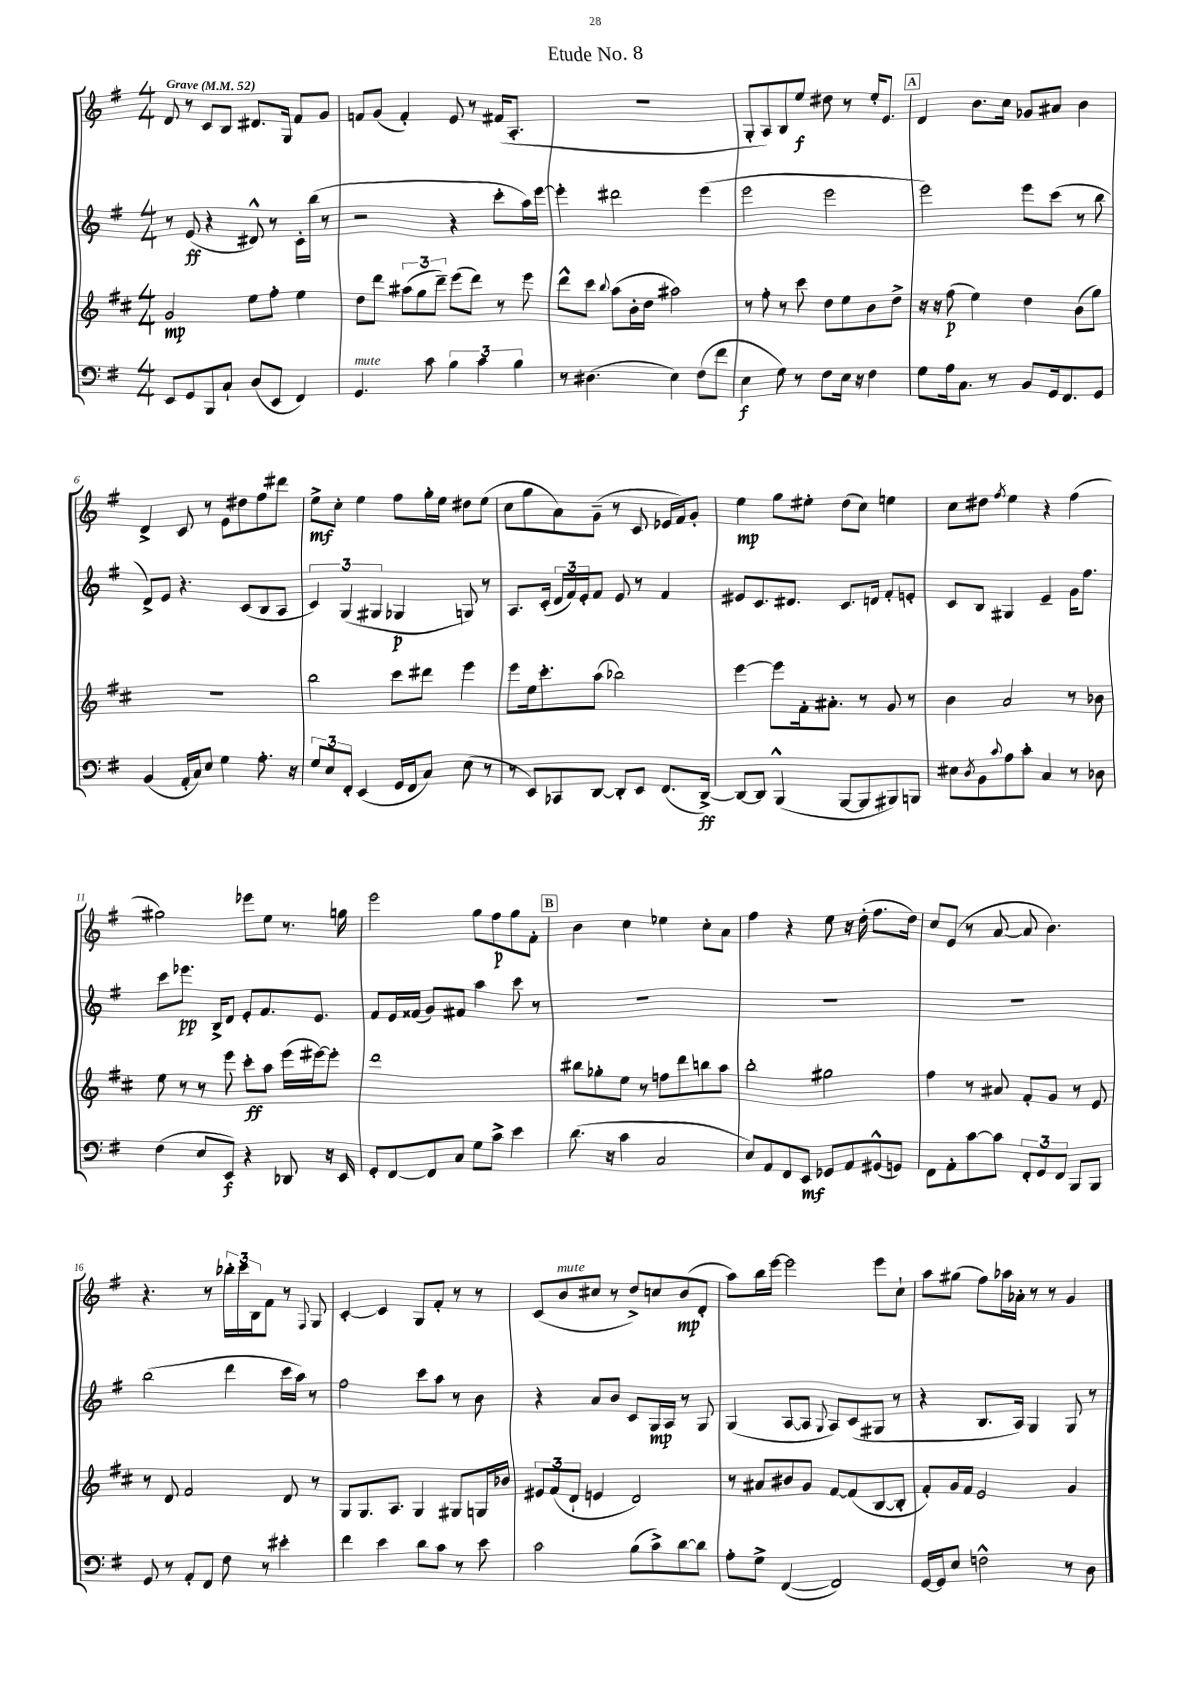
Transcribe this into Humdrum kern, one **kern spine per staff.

**kern	**dynam	**kern	**dynam	**kern	**dynam	**kern	**dynam
*part4	*part4	*part3	*part3	*part2	*part2	*part1	*part1
*staff4	*staff4	*staff3	*staff3	*staff2	*staff2	*staff1	*staff1
*clefF4	*	*clefG2	*	*clefG2	*	*clefG2	*
*k[f#]	*	*k[f#c#]	*	*k[f#]	*	*k[f#]	*
*M4/4	*	*M4/4	*	*M4/4	*	*M4/4	*
*MM52	*	*MM52	*	*MM52	*	*MM52	*
=1	=1	=1	=1	=1	=1	=1	=1
!	!	!	!	!	!	!LO:TX:a:B:t=Grave	!
8EE/L	.	2g/	mp	8r	.	8d/	.
8GG/	.	.	.	(8e/	ff	8r	.
8BBB/	.	.	.	4r	.	8c/L	.
8C`/J	.	.	.	.	.	8B/J	.
(8D/L	.	8ee\L	.	8d#X^^/)	.	8.d#X/L	.
8EE/J	.	8ff#'\J	.	8r	.	.	.
.	.	.	.	.	.	16G/Jk	.
4FF#/)	.	4ee\	.	16c'\LL	.	8f#/L	.
.	.	.	.	(16bb\JJ	.	.	.
.	.	.	.	8r	.	8g/J	.
=2	=2	=2	=2	=2	=2	=2	=2
!LO:TX:a:i:t=mute	!	!	!	!	!	!	!
4.GG/	.	8dd\L	.	2r	.	8fn/L	.
.	.	8ddd\J	.	.	.	(8g/J	.
.	.	(12aa#X\L	.	.	.	4f'/)	.
.	.	12gg\	.	.	.	.	.
8c\	.	.	.	.	.	.	.
.	.	12ddd~\J)	.	.	.	.	.
6B\	.	(8eee\L	.	4r	.	8e/	.
.	.	8ddd\J)	.	.	.	8r	.
6c\	.	.	.	.	.	.	.
.	.	8r	.	8ccc'\L	.	(16f#X/KL	.
.	.	.	.	.	.	8.A'/J	.
6B\	.	.	.	.	.	.	.
.	.	8eee\	.	16aa\L)	.	.	.
.	.	.	.	[16eee\JJ	.	.	.
=3	=3	=3	=3	=3	=3	=3	=3
8r	.	8ddd^^\L	.	4eee'\]	.	1r	.
(4.D#X\	.	8ccc#\J	.	.	.	.	.
.	.	8qqbb/	.	.	.	.	.
.	.	(8aa\L	.	2ddd#X\	.	.	.
.	.	16b'\L	.	.	.	.	.
.	.	16dd\JJ	.	.	.	.	.
4E\)	.	2aa#X\)	.	.	.	.	.
(8F#\L	.	.	.	(4eee\	.	.	.
8f#\J	.	.	.	.	.	.	.
=4	=4	=4	=4	=4	=4	=4	=4
4E\	f	8r	.	2eee\	.	8G'/L	.
.	.	8ff#'\	.	.	.	8A/)	.
8G\)	.	8r	.	.	.	8B/	.
8r	.	8ccc#\	.	.	.	8ee/J	f
8F#\L	.	8dd\L	.	2eee\	.	8dd#X\	.
16E\Jk	.	8ee\	.	.	.	8r	.
16r	.	.	.	.	.	.	.
4F#\	.	8b\	.	.	.	16ee'/KL	.
.	.	.	.	.	.	8.e/J	.
.	.	8dd^\J	.	.	.	.	.
!!LO:REH:place=s1:t=A
=5	=5	=5	=5	=5	=5	=5	=5
8G\L	.	16r	.	2eee\)	.	4d/	.
.	.	16r	.	.	.	.	.
16A\k	.	(8ff#\	p	.	.	.	.
8.C\J	.	.	.	.	.	.	.
.	.	4ee\)	.	.	.	8.b\L	.
8r	.	.	.	.	.	.	.
.	.	.	.	.	.	16cc\Jk	.
8BB/L	.	4dd\	.	8eee\L	.	8g-X/L	.
16GG/k	.	.	.	(8ccc\J	.	8a#X/J	.
8.FF#/	.	.	.	.	.	.	.
.	.	(8b\L	.	8r	.	4b\	.
8GG/J	.	8gg\J)	.	8bb\	.	.	.
!!LO:LB:g=z
=6	=6	=6	=6	=6	=6	=6	=6
(4BB/	.	1r	.	8d^/L)	.	4d^/	.
.	.	.	.	8e/J	.	.	.
16AA'/LL	.	.	.	4.r	.	8c/	.
16C/J)	.	.	.	.	.	.	.
8E/J	.	.	.	.	.	8r	.
4G\	.	.	.	.	.	8e\L	.
.	.	.	.	(8c/L	.	8dd#X\	.
8.A'\	.	.	.	8B/	.	8ff#\	.
.	.	.	.	8A/J	.	8ddd#X\J	.
16r	.	.	.	.	.	.	.
=7	=7	=7	=7	=7	=7	=7	=7
12G/L	.	2bb\	.	6c/)	.	8ee^\L	mf
12E/	.	.	.	.	.	.	.
.	.	.	.	.	.	8cc'\J	.
12FF#'/J	.	.	.	(6G/	.	.	.
(4EE/	.	.	.	.	.	4ee\	.
.	.	.	.	6G#X/	.	.	.
16GG/LL	.	8ccc#\L	.	4G-X/	p	8ff#\L	.
16FF#/J	.	.	.	.	.	.	.
8C/J)	.	8ddd#X\J	.	.	.	16gg'\L	.
.	.	.	.	.	.	16ee\JJ	.
(8E\	.	4eee\	.	8Gn/)	.	8dd#X\L	.
8r	.	.	.	8r	.	(8ee\J	.
=8	=8	=8	=8	=8	=8	=8	=8
8r	.	8eee\L	.	8.A/L	.	8cc\L	.
8EE/L)	.	16ee\k	.	.	.	8gg\	.
.	.	8.ccc#'\	.	(16c'/Jk	.	.	.
8CC-X/	.	.	.	24d/LL	.	8a\)	.
.	.	.	.	24f#/)	.	.	.
.	.	.	.	24e'/J	.	.	.
[8DD/J	.	(8aa\J	.	8f#/J	.	(8g~\J	.
8DD'/L]	.	2bb-X\)	.	8e/	.	8r	.
8EE/J	.	.	.	8r	.	8c/	.
(8.FF#/L	.	.	.	4f#/	.	16e-X/LL	.
.	.	.	.	.	.	16f#/J)	.
.	.	.	.	.	.	8g'/J	.
[16DD^/Jk)	ff	.	.	.	.	.	.
=9	=9	=9	=9	=9	=9	=9	=9
8DD/L_	.	[4eee\	.	8e#X/L	.	4ee\	mp
8DD/J]	.	.	.	8.c/	.	.	.
(4BBB^^/	.	8eee\L]	.	.	.	8gg\L	.
.	.	.	.	8.d#X/J	.	.	.
.	.	16f#'\k	.	.	.	8ee#X'\J	.
.	.	8.a#X'\J	.	.	.	.	.
[8BBB/L	.	.	.	8.c/L	.	(8dd\L	.
8BBB/]	.	8r	.	.	.	8cc\J)	.
.	.	.	.	16dn/Jk	.	.	.
8BBB#X/)	.	8g/	.	8f#'/L	.	4een\	.
8BBBn/J	.	8r	.	8en'/J	.	.	.
=10	=10	=10	=10	=10	=10	=10	=10
8E#X\L	.	4b\	.	8c/L	.	8cc\L	.
8qD/	.	.	.	.	.	.	.
8BB\	.	.	.	8B/J	.	8dd#X\J	.
8qqc/	.	.	.	.	.	8qff#/	.
8A\	.	2a/	.	4G#X/	.	4ee\	.
8c'\J	.	.	.	.	.	.	.
4C/	.	.	.	4e~/	.	4r	.
8r	.	8r	.	16g\KL	.	(4ff#\	.
.	.	.	.	8.ff#\J	.	.	.
8D-X\	.	8b-X\	.	.	.	.	.
!!LO:LB:g=z
=11	=11	=11	=11	=11	=11	=11	=11
(4F#\	.	8ee\	.	8ccc\L	.	2gg#X\)	.
.	.	8r	.	8.eee-X\J	pp	.	.
8E/L	.	8r	.	.	.	.	.
.	.	.	.	16B^/KL	.	.	.
8EE/J)	f	8eee\	.	8d/J	.	.	.
4r	.	8ccc#'\L	ff	8e'/L	.	8eee-X\L	.
.	.	8aa\J	.	8.f#/	.	8ee\J	.
8DD-X/	.	(16eee\LL	.	.	.	8.r	.
.	.	[16eee#X\J)	.	8.e/J	.	.	.
16r	.	8eee#'\J]	.	.	.	.	.
16EE/	.	.	.	.	.	16ggn\	.
=12	=12	=12	=12	=12	=12	=12	=12
8GG'/L	.	1ddd	.	8f#/L	.	2eee\	.
[8FF#/	.	.	.	16e/L	.	.	.
.	.	.	.	(16f##X/JJ	.	.	.
8FF#/]	.	.	.	8g/L)	.	.	.
8C/J	.	.	.	8f#X/J	.	.	.
8G\L	.	.	.	4aa\	.	8gg\L	.
8c^\J	.	.	.	.	.	8ff#\	p
4e\	.	.	.	8ccc\	.	8gg\	.
.	.	.	.	8r	.	8f#'\J	.
!!LO:REH:place=s1:t=B
=13	=13	=13	=13	=13	=13	=13	=13
(8.d\	.	8bb#X\L	.	1r	.	4b\	.
.	.	8gg-X'\	.	.	.	.	.
16r	.	.	.	.	.	.	.
4c\	.	8ee\J	.	.	.	4cc\	.
.	.	8r	.	.	.	.	.
2C/	.	8ffn\L	.	.	.	4ee-X\	.
.	.	8ddd\	.	.	.	.	.
.	.	8bbn\	.	.	.	8cc'\L	.
.	.	8aa\J	.	.	.	8a\J	.
=14	=14	=14	=14	=14	=14	=14	=14
8E/L)	.	2bb'\	.	1r	.	4ff#\	.
8AA/	.	.	.	.	.	.	.
8FF#/	.	.	.	.	.	4r	.
8EE/J	mf	.	.	.	.	.	.
8GG-X/L	.	2gg#X\	.	.	.	8ee\	.
8AA/	.	.	.	.	.	16r	.
.	.	.	.	.	.	(16dd'\	.
(8GG#X^^/	.	.	.	.	.	8.ff#\L	.
8GGn/J)	.	.	.	.	.	.	.
.	.	.	.	.	.	16dd\Jk)	.
=15	=15	=15	=15	=15	=15	=15	=15
8FF#\L	.	4ff#\	.	1r	.	8cc/L	.
8AA'\	.	.	.	.	.	(8e/J	.
[8c\	.	8r	.	.	.	8r	.
8c\J]	.	8a#X/	.	.	.	[8a/	.
12FF#'/L	.	8f#'/L	.	.	.	8a/]	.
12GG/	.	.	.	.	.	.	.
.	.	8g/J	.	.	.	4.b\)	.
12FF#/J	.	.	.	.	.	.	.
8BBB/L	.	8r	.	.	.	.	.
8BBB/J	.	8e/	.	.	.	.	.
!!LO:LB:g=z
=16	=16	=16	=16	=16	=16	=16	=16
8GG/	.	8r	.	(2bb\	.	4.r	.
8r	.	8d/	.	.	.	.	.
8AA'/L	.	2f#/	.	.	.	.	.
8FF#/J	.	.	.	.	.	8r	.
8F#\	.	.	.	4ddd\	.	24bb-X'\LL	.
.	.	.	.	.	.	24ccc\	.
.	.	.	.	.	.	24B\J	.
8r	.	.	.	.	.	8f#\J	.
4e#X'\	.	8d/	.	16ccc\LL	.	8r	.
.	.	.	.	16aa\JJ)	.	.	.
.	.	.	.	.	.	8qqF#/	.
.	.	8r	.	8r	.	8G/	.
=17	=17	=17	=17	=17	=17	=17	=17
4f#\	.	8G/L	.	2ff#\	.	[4c'/	.
.	.	8.G/	.	.	.	.	.
4e\	.	.	.	.	.	4c/]	.
.	.	8.A/J	.	.	.	.	.
8d\L	.	4G/	.	8ccc\L	.	8G/L	.
8c\J	.	.	.	8aa\J	.	8f#'/J	.
8r	.	8G#X/L	.	8r	.	8r	.
8e\	.	16Gn/L	.	8b\	.	8r	.
.	.	16b-X/JJ	.	.	.	.	.
=18	=18	=18	=18	=18	=18	=18	=18
2c\	.	12e#X/L	.	4r	.	(8c/L	.
.	.	(12f#/	.	.	.	.	.
!	!	!	!	!	!	!LO:TX:a:i:t=mute	!
.	.	.	.	.	.	8b/	.
.	.	12d`/J	.	.	.	.	.
.	.	4en/	.	8a/L	.	8cc#X/J	.
.	.	.	.	8b/J	.	8r	.
(8B\L	.	2d/)	.	8c/L	.	8dd^/L)	.
8c^\)	.	.	.	16G/L	mp	8ccn/	.
.	.	.	.	16A/JJ	.	.	.
[8d\	.	.	.	8r	.	(8b/	mp
8d\J]	.	.	.	8G/	.	8d'/J	.
=19	=19	=19	=19	=19	=19	=19	=19
8A'\L	.	8r	.	(4G/	.	8aa\L)	.
8G^\J	.	8a#X/L	.	.	.	16bb\L	.
.	.	.	.	.	.	[16eee\JJ	.
([4FF#/	.	8b#X/	.	[8A/L	.	2eee\]	.
.	.	8g/J	.	8A/J]	.	.	.
.	.	.	.	8qqG/	.	.	.
2FF#/])	.	[8f#/L	.	8A/L)	.	.	.
.	.	(8f#/]	.	(8c/	.	.	.
.	.	[8B/	.	8G#X/J	.	8eee\L	.
.	.	8B'/J]	.	8r	.	8cc`\J	.
=20	=20	=20	=20	=20	=20	=20	=20
[16GG/LL	.	8f#'/L)	.	4r	.	8aa\L	.
16GG/J]	.	.	.	.	.	.	.
8E/J	.	16g/L	.	.	.	(8gg#X\J	.
.	.	16f#/JJ	.	.	.	.	.
2Fn^^\	.	2e/	.	8.B/L	.	8ff#\L)	.
.	.	.	.	.	.	16aa-X\L	.
.	.	.	.	16A/Jk)	.	16a-X'\JJ	.
.	.	.	.	4G/	.	8r	.
.	.	.	.	.	.	8r	.
8r	.	4g/	.	8G/	.	4g/	.
8D\	.	.	.	8r	.	.	.
==	==	==	==	==	==	==	==
*-	*-	*-	*-	*-	*-	*-	*-
